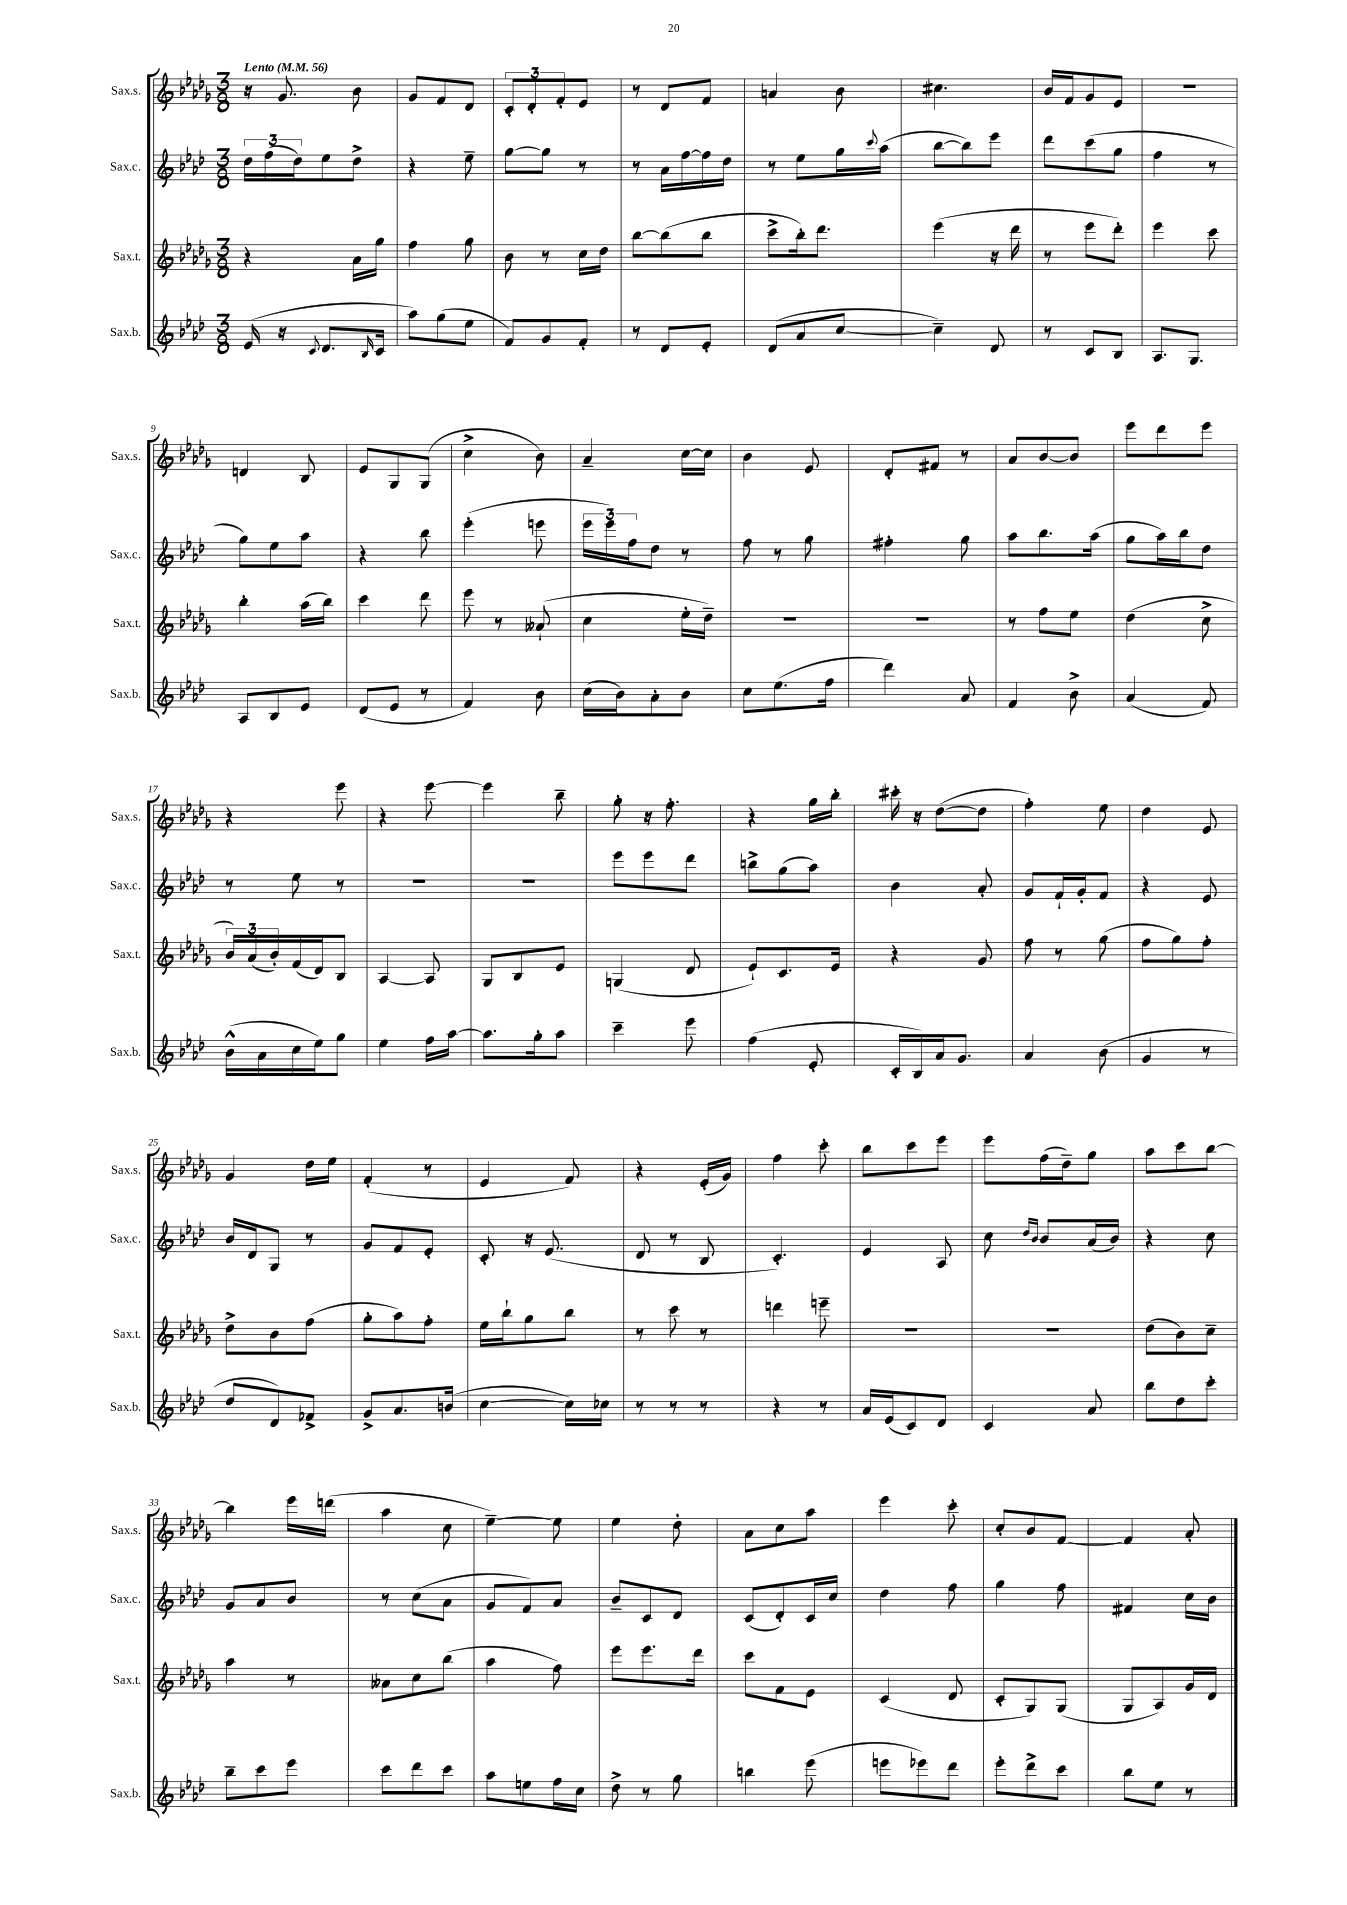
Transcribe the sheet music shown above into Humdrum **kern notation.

**kern	**kern	**kern	**kern
*part4	*part3	*part2	*part1
*staff4	*staff3	*staff2	*staff1
*I"Sax.b.	*I"Sax.t.	*I"Sax.c.	*I"Sax.s.
*I'Sax.b.	*I'Sax.t.	*I'Sax.c.	*I'Sax.s.
*clefG2	*clefG2	*clefG2	*clefG2
*k[b-e-a-d-]	*k[b-e-a-d-g-]	*k[b-e-a-d-]	*k[b-e-a-d-g-]
*M3/8	*M3/8	*M3/8	*M3/8
*MM56	*MM56	*MM56	*MM56
=1	=1	=1	=1
!	!	!	!LO:TX:a:B:t=Lento
(16e-/	4r	24dd-\LL	16r
.	.	(24ff\	.
16r	.	.	8.g-/
.	.	24dd-\J)	.
8qqc/	.	.	.
8.d-/L	.	8ee-\	.
.	16a-\LL	8dd-^\J	8b-\
16qqB-/	.	.	.
16c/Jk	16gg-\JJ	.	.
=2	=2	=2	=2
8aa-\L)	4ff\	4r	8g-/L
(8gg\	.	.	8f/
8ee-\J	8gg-\	8ee-~\	8d-/J
=3	=3	=3	=3
8f/L)	8b-\	[8gg\L	12c'/L
.	.	.	12d-'/
8g/	8r	8gg\J]	.
.	.	.	12f'/
8f'/J	16cc\LL	8r	8e-/J
.	16dd-\JJ	.	.
=4	=4	=4	=4
8r	[8bb-\L	8r	8r
8d-/L	(8bb-\]	16a-\LL	8d-/L
.	.	[16ff\	.
8e-'/J	8bb-\J	16ff\]	8f/J
.	.	16dd-\JJ	.
=5	=5	=5	=5
(8d-/L	8ccc^\L	8r	4an/
8a-/	16bb-'\k)	8ee-\L	.
.	8.ddd-\J	.	.
[8cc/J	.	16gg\L	8b-\
.	.	8qqccc/	.
.	.	(16aa-\JJ	.
=6	=6	=6	=6
4cc~\])	(4eee-\	[8bb-\L	4.cc#X\
.	.	8bb-\])	.
8d-/	16r	8eee-\J	.
.	16ddd-\	.	.
=7	=7	=7	=7
8r	8r	8ddd-\L	16b-/LL
.	.	.	16f/J
8c/L	8eee-\L	(8ccc\	8g-/
8B-/J	8ddd-'\J)	8gg\J	8e-/J
=8	=8	=8	=8
8.A-/L	4eee-\	4ff\	4.r
8.G/J	.	.	.
.	8ccc\	8r	.
!!LO:LB:g=z
=9	=9	=9	=9
8A-/L	4bb-'\	8gg\L)	4dn/
8B-/	.	8ee-\	.
8e-/J	(16aa-\LL	8aa-\J	8B-/
.	16bb-\JJ)	.	.
=10	=10	=10	=10
(8d-/L	4ccc\	4r	8e-/L
8e-/J	.	.	8G-/
8r	8ddd-\	8bb-\	(8G-/J
=11	=11	=11	=11
4f/)	8eee-\	(4eee-'\	4cc^\
.	8r	.	.
8b-\	(8a--X`/	8eeen\	8b-\)
=12	=12	=12	=12
(16cc\LL	4cc\	24eee-\LL	4a-~/
.	.	24eee-\)	.
16b-\J)	.	.	.
.	.	24ff\J	.
8a-'\	.	8dd-\J	.
8b-\J	16ee-'\LL	8r	[16cc\LL
.	16dd-~\JJ)	.	16cc\JJ]
=13	=13	=13	=13
8cc\L	4.r	8ff\	4b-\
(8.ee-\	.	8r	.
.	.	8gg\	8e-/
16ff\Jk	.	.	.
=14	=14	=14	=14
4ddd-\)	4.r	4ff#X'\	8d-'/L
.	.	.	8f#X/J
8a-/	.	8gg\	8r
=15	=15	=15	=15
4f/	8r	8aa-\L	8a-/L
.	8ff\L	8.bb-\	[8b-/
8b-^\	8ee-\J	.	8b-/J]
.	.	(16aa-\Jk	.
=16	=16	=16	=16
(4a-/	(4dd-\	8gg\L	8eee-\L
.	.	16aa-\L)	8ddd-\
.	.	16bb-\J	.
8f/)	8cc^\	8dd-\J	8eee-\J
!!LO:LB:g=z
=17	=17	=17	=17
(16b-^^\LL	24b-/LL)	8r	4r
.	(24a-/	.	.
16a-\	.	.	.
.	24b-'/)	.	.
16cc\	(16f/	8ee-\	.
16ee-\J)	16d-/J)	.	.
8gg\J	8B-/J	8r	8eee-\
=18	=18	=18	=18
4ee-\	[4A-/	4.r	4r
16ff\LL	8A-/]	.	[8eee-\
[16aa-\JJ	.	.	.
=19	=19	=19	=19
8.aa-\L]	8G-/L	4.r	4eee-\]
.	8B-/	.	.
16gg'\k	.	.	.
8aa-\J	8e-/J	.	8bb-~\
=20	=20	=20	=20
4ccc~\	(4Gn/	8eee-\L	8gg-'\
.	.	8eee-\	16r
.	.	.	8.ff'\
8eee-\	8d-/	8ddd-\J	.
=21	=21	=21	=21
(4ff\	8e-`/L)	8bbn^\L	4r
.	8.c/	(8gg\	.
8e-'/	.	8aa-\J)	16gg-\LL
.	16e-/Jk	.	16bb-'\JJ
=22	=22	=22	=22
16c'/LL	4r	4b-\	16ccc#X'\
16B-/)	.	.	16r
16a-/J	.	.	([8dd-\L
8.g/J	.	.	.
.	8g-/	8a-'/	8dd-\J]
=23	=23	=23	=23
4a-/	8ff\	8g/L	4ff'\)
.	8r	16f`/L	.
.	.	16g'/J	.
(8b-\	(8gg-\	8f/J	8ee-\
=24	=24	=24	=24
4g/	8ff\L	4r	4dd-\
.	8gg-\)	.	.
8r	8ff'\J	8e-/	8e-/
!!LO:LB:g=z
=25	=25	=25	=25
8dd-/L	8dd-^\L	16b-/LL	4g-/
.	.	16d-/J	.
8d-/)	8b-\	8G/J	.
8f-X^/J	(8ff\J	8r	16dd-\LL
.	.	.	16ee-\JJ
=26	=26	=26	=26
8g^/L	8gg-'\L	8g/L	(4f'/
8.a-/	8aa-\)	8f/	.
.	8ff'\J	8e-'/J	8r
(16bn/Jk	.	.	.
=27	=27	=27	=27
[4cc\	16ee-\LL	8c'/	4e-/
.	16bb-`\J	.	.
.	8gg-\	16r	.
.	.	(8.e-/	.
16cc\LL])	8bb-\J	.	8f/)
16cc-X\JJ	.	.	.
=28	=28	=28	=28
8r	8r	8d-/	4r
8r	8ccc\	8r	.
8r	8r	8B-/	(16e-'/LL
.	.	.	16g-/JJ)
=29	=29	=29	=29
4r	4dddn\	4.c'/)	4ff\
8r	8eeen~\	.	8ccc'\
=30	=30	=30	=30
16a-/LL	4.r	4e-/	8bb-\L
(16e-/J	.	.	.
8c/)	.	.	8ccc\
8d-/J	.	8A-/	8eee-\J
=31	=31	=31	=31
4c/	4.r	8cc\	8eee-\L
.	.	16qqdd-/LL	.
.	.	16qqb-/JJ	.
.	.	8b-/L	(16ff\L
.	.	.	16dd-~\J)
8a-/	.	(16a-/L	8gg-\J
.	.	16b-/JJ)	.
=32	=32	=32	=32
8bb-\L	(8dd-\L	4r	8aa-\L
8dd-\	8b-\)	.	8ccc\
8ccc'\J	8cc~\J	8cc\	[8bb-\J
!!LO:LB:g=z
=33	=33	=33	=33
8bb-~\L	4aa-\	8g/L	4bb-\]
8ccc\	.	8a-/	.
8eee-\J	8r	8b-/J	16eee-\LL
.	.	.	(16dddn\JJ
=34	=34	=34	=34
8ccc\L	8a--X\L	8r	4aa-\
8ddd-\	8cc\	(8cc\L	.
8ccc\J	(8bb-\J	8a-\J	8cc\
=35	=35	=35	=35
8aa-\L	4aa-\	8g/L	[4ee-~\)
8een\	.	8f/)	.
16ff\L	8ff\)	8a-/J	8ee-\]
16cc\JJ	.	.	.
=36	=36	=36	=36
8dd-^\	8eee-\L	8b-~/L	4ee-\
8r	8.eee-\	8c/	.
8gg\	.	8d-/J	8dd-'\
.	16ddd-\Jk	.	.
=37	=37	=37	=37
4bbn\	8ccc\L	(8c/L	8a-\L
.	8f\	8d-'/)	8cc\
(8eee-\	8e-\J	16c/L	8aa-\J
.	.	16cc/JJ	.
=38	=38	=38	=38
8eeen\L	(4c/	4dd-\	4eee-\
8eee-X\)	.	.	.
8ddd-\J	8d-/	8ff\	8ccc'\
=39	=39	=39	=39
8eee-'\L	8c'/L	4gg\	8cc'/L
8ddd-^\	8G-/)	.	8b-/
8ccc\J	(8G-/J	8ff\	[8f/J
=40	=40	=40	=40
8bb-\L	8G-/L	4f#X/	4f/]
8ee-\J	8A-/)	.	.
8r	16g-/L	16cc\LL	8a-'/
.	16d-/JJ	16b-\JJ	.
==	==	==	==
*-	*-	*-	*-
